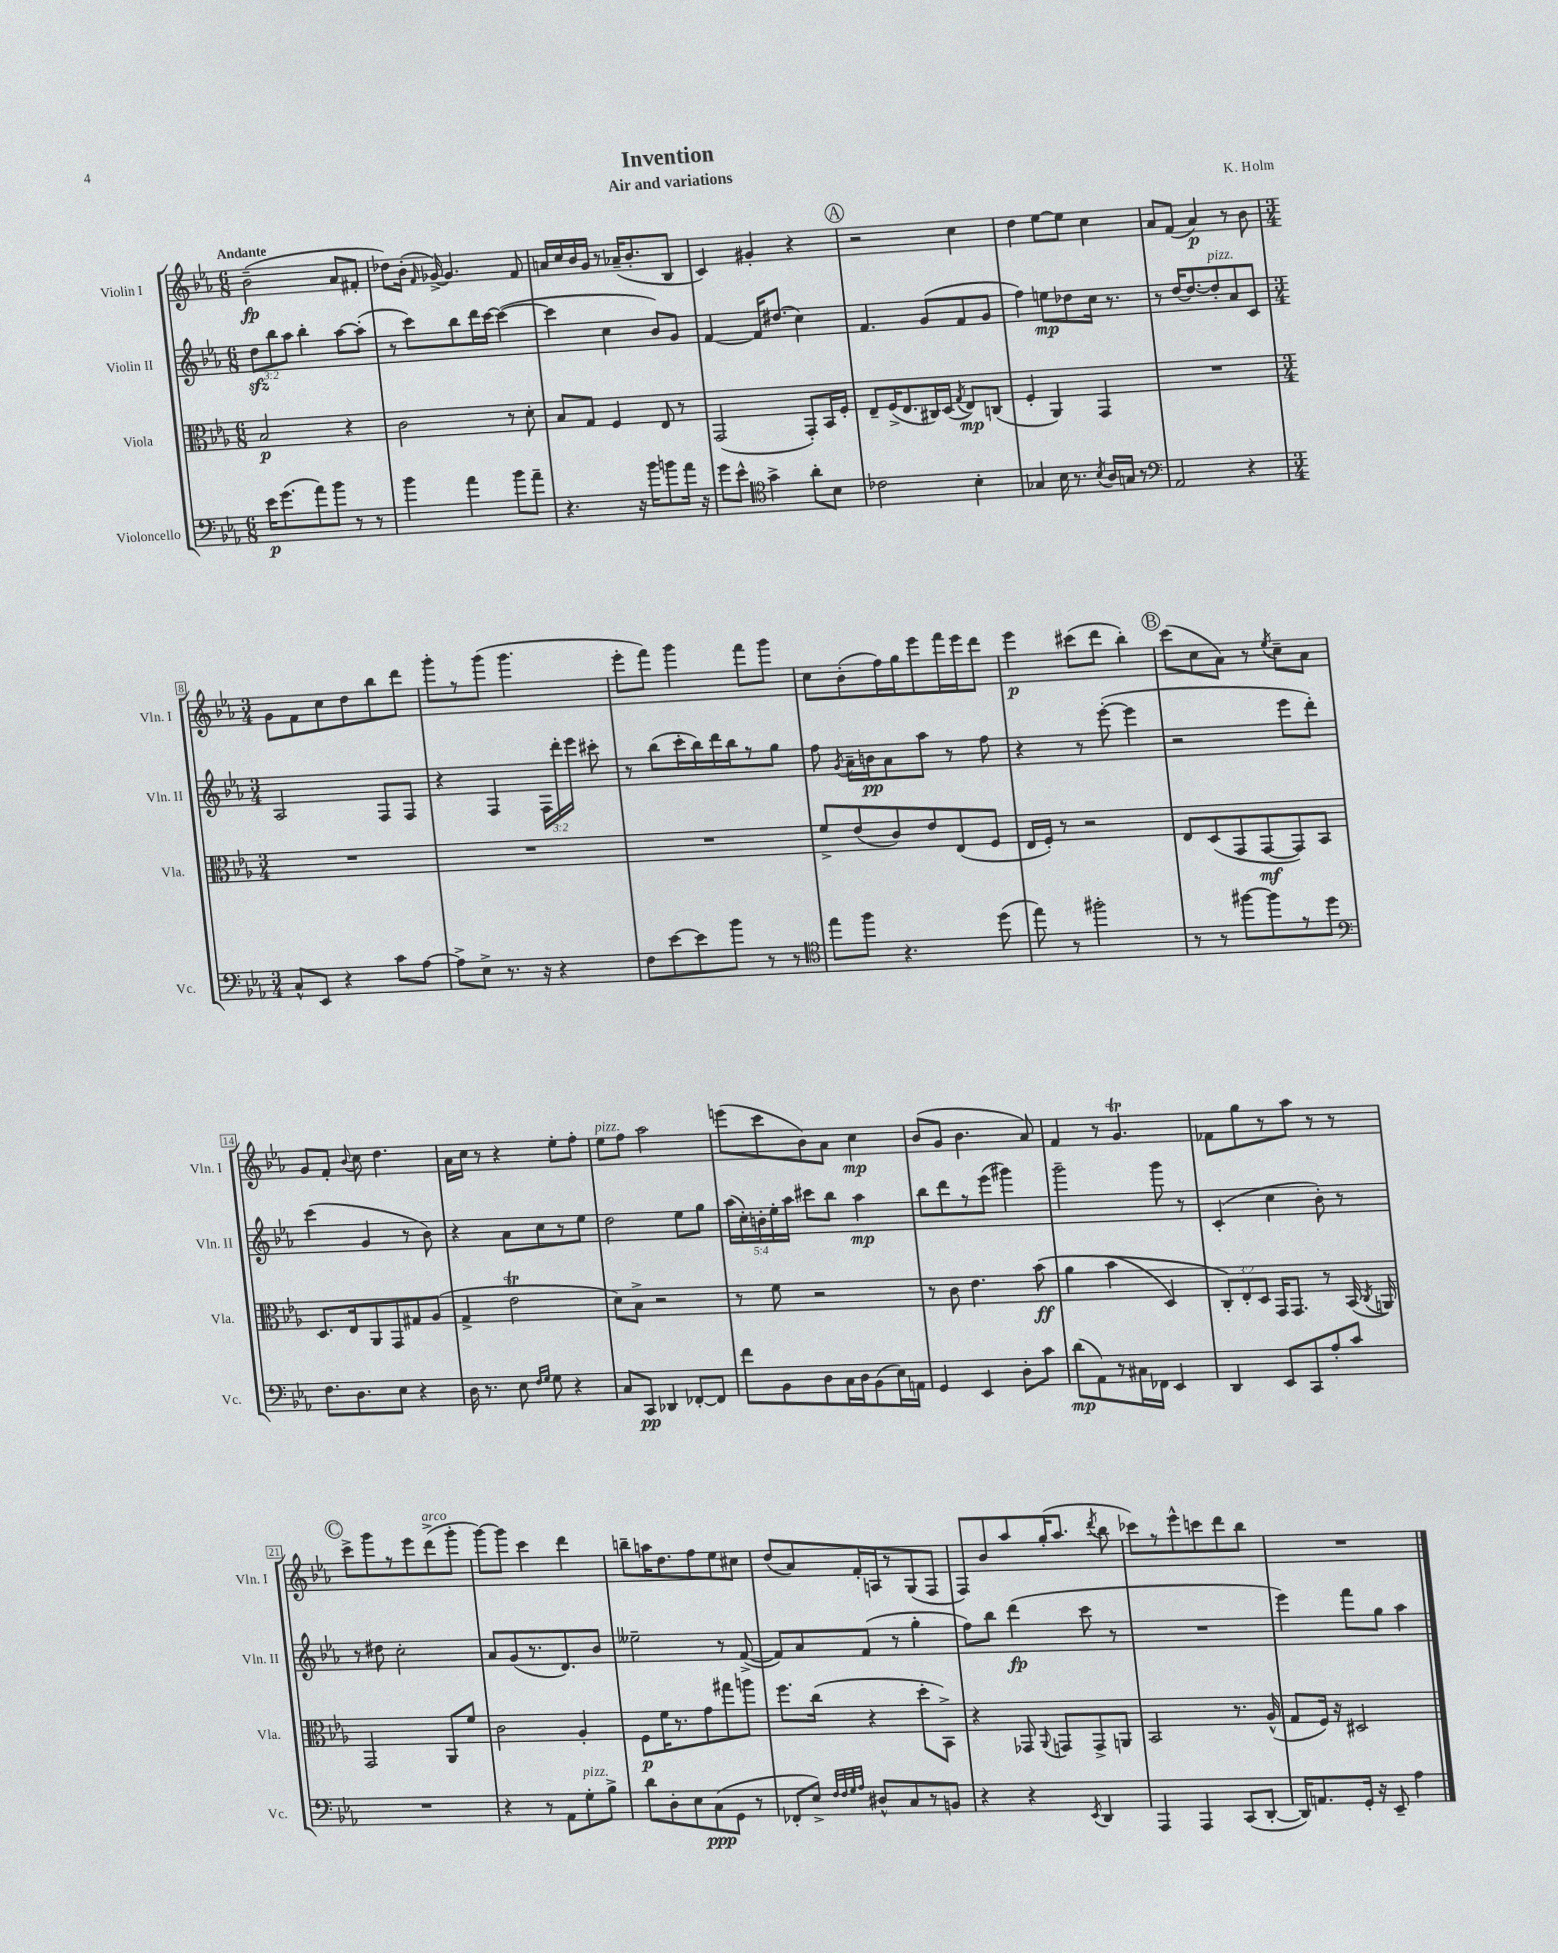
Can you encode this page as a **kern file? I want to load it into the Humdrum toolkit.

**kern	**dynam	**kern	**dynam	**kern	**dynam	**kern	**dynam
*part4	*part4	*part3	*part3	*part2	*part2	*part1	*part1
*staff4	*staff4	*staff3	*staff3	*staff2	*staff2	*staff1	*staff1
*I"Violoncello	*	*I"Viola	*	*I"Violin II	*	*I"Violin I	*
*I'Vc.	*	*I'Vla.	*	*I'Vln. II	*	*I'Vln. I	*
*clefF4	*	*clefC3	*	*clefG2	*	*clefG2	*
*k[b-e-a-]	*	*k[b-e-a-]	*	*k[b-e-a-]	*	*k[b-e-a-]	*
*M6/8	*	*M6/8	*	*M6/8	*	*M6/8	*
=1	=1	=1	=1	=1	=1	=1	=1
!	!	!	!	!	!	!LO:TX:a:B:t=Andante	!
16e-\KL	p	2B-/	p	12ddzz\L	.	(2b-~\	fp
(8.g\	.	.	.	.	.	.	.
.	.	.	.	12bb-\	.	.	.
.	.	.	.	12aa-\J	.	.	.
8a-\)	.	.	.	4bb-'\	.	.	.
8b-\J	.	.	.	.	.	.	.
8r	.	4r	.	[8aa-\L	.	8a-/L	.
8r	.	.	.	(8aa-'\J]	.	8f#X'/J	.
=2	=2	=2	=2	=2	=2	=2	=2
4b-\	.	2c\	.	8r	.	8dd-X\L)	.
.	.	.	.	8ccc\L)	.	(16b-'\Jk	.
.	.	.	.	.	.	16qqf/	.
.	.	.	.	.	.	[16g-X^/)	.
4a-\	.	.	.	8bb-\	.	4.g-/]	.
.	.	.	.	16ddd\L	.	.	.
.	.	.	.	[16ccc\JJ	.	.	.
8b-\L	.	8r	.	(4ccc\_	.	.	.
8a-~\J	.	8d'\	.	.	.	8f/	.
=3	=3	=3	=3	=3	=3	=3	=3
4.r	.	8B-/L	.	4ccc\]	.	16an/LL	.
.	.	.	.	.	.	16cc/	.
.	.	8G/J	.	.	.	16b-/	.
.	.	.	.	.	.	16g/JJ	.
.	.	4F/	.	4cc\	.	8r	.
16r	.	.	.	.	.	(16a-X~/KL	.
16b-\KL	.	.	.	.	.	8.b-'/	.
8bn\	.	8E-/	.	8b-/L)	.	.	.
16a-\Jk	.	8r	.	8g/J	.	8B-/J	.
16r	.	.	.	.	.	.	.
=4	=4	=4	=4	=4	=4	=4	=4
8g\L	.	(2GG/	.	[4f/	.	4c/)	.
8e-^^\J	.	.	.	.	.	.	.
*clefC4	*	*	*	*	*	*	*
4g^\	.	.	.	16f/KL]	.	4g#X'/	.
.	.	.	.	(8.dd#X/J	.	.	.
8a-'\L	.	8GG'/L)	.	4cc\)	.	4r	.
8B-\J	.	16BB-/L	.	.	.	.	.
.	.	16F'/JJ	.	.	.	.	.
!!LO:REH:place=s1:t=A
=5	=5	=5	=5	=5	=5	=5	=5
2c-X\	.	8E-~/L	.	4.f/	.	2r	.
.	.	(16F^/K	.	.	.	.	.
.	.	8.E-/	.	.	.	.	.
.	.	16C#X/L)	.	(8g/L	.	.	.
.	.	(16D/JJ	.	.	.	.	.
.	.	8qG/	.	.	.	.	.
4B-'\	.	8E-/L)	mp	8f/	.	4cc\	.
.	.	(8Cn/J	.	8g/J	.	.	.
=6	=6	=6	=6	=6	=6	=6	=6
4G-X/	.	4F'/	.	4ff\)	.	4dd\	.
16B-\	.	4AA-/)	.	8een\L	mp	[8ee-\L	.
8.r	.	.	.	.	.	.	.
.	.	.	.	8dd-X\	.	8ee-\J]	.
8qB-/	.	.	.	.	.	.	.
16A-/LL	.	4GG/	.	16cc\Jk	.	4cc\	.
16Gn/JJ	.	.	.	8.r	.	.	.
8r	.	.	.	.	.	.	.
=7	=7	=7	=7	=7	=7	=7	=7
*clefF4	*	*	*	*	*	*	*
2AA-/	.	2.r	.	8r	.	8a-/L	.
.	.	.	.	[16dd/KL	.	(8f/J	.
.	.	.	.	8.dd/_	.	.	.
.	.	.	.	.	.	4a-/)	p
!	!	!	!	!LO:TX:a:i:t=pizz.	!	!	!
.	.	.	.	8dd'/]	.	.	.
4r	.	.	.	8a-/	.	8r	.
.	.	.	.	8c/J	.	8b-\	.
!!LO:LB:g=z
=8	=8	=8	=8	=8	=8	=8	=8
*M3/4	*	*M3/4	*	*M3/4	*	*M3/4	*
8C^^/L	.	2.r	.	2A-/	.	8g\L	.
8EE-/J	.	.	.	.	.	8f\	.
4r	.	.	.	.	.	8cc\	.
.	.	.	.	.	.	8dd\	.
8c\L	.	.	.	8F/L	.	8bb-\	.
[8A-\J	.	.	.	8F/J	.	8ddd\J	.
=9	=9	=9	=9	=9	=9	=9	=9
8A-^\L]	.	2.r	.	4r	.	8ggg'\L	.
8E-^\J	.	.	.	.	.	8r	.
8.r	.	.	.	4F/	.	(8ggg\J	.
.	.	.	.	.	.	4.ggg\	.
16r	.	.	.	.	.	.	.
4r	.	.	.	24F\LL	.	.	.
.	.	.	.	24ddd'\	.	.	.
.	.	.	.	24eee-\JJ	.	.	.
.	.	.	.	8ccc#X'\	.	.	.
=10	=10	=10	=10	=10	=10	=10	=10
8F\L	.	2.r	.	8r	.	8eee-'\L	.
[8e-\	.	.	.	(8bb-\L	.	8fff\J)	.
8e-\]	.	.	.	16ccc'\L	.	4ggg\	.
.	.	.	.	16bb-\)	.	.	.
8b-\J	.	.	.	16ddd\	.	.	.
.	.	.	.	16bb-\J	.	.	.
8r	.	.	.	8r	.	8fff\L	.
8r	.	.	.	8gg\J	.	8ggg\J	.
=11	=11	=11	=11	=11	=11	=11	=11
*clefC4	*	*	*	*	*	*	*
8ee-\L	.	8f^/L	.	8ff\	.	8cc\L	.
.	.	.	.	8qg/	.	.	.
8ff\J	.	(8e-/	.	16a-~\LL	.	(8b-'\	.
.	.	.	.	16bn\J	pp	.	.
4.r	.	8c/)	.	8a-\	.	16ff\L)	.
.	.	.	.	.	.	16gg\J	.
.	.	8e-/	.	8aa-\J	.	8eee-\	.
.	.	(8E-/	.	8r	.	16fff\L	.
.	.	.	.	.	.	16eee-\J	.
(8dd\	.	8F/J	.	8ff\	.	8ddd\J	.
=12	=12	=12	=12	=12	=12	=12	=12
8ee-\)	.	16E-/LL	.	4r	.	4eee-\	p
.	.	16F'/JJ)	.	.	.	.	.
8r	.	8r	.	.	.	.	.
2ff#X'\	.	2r	.	8r	.	(8ccc#X\L	.
.	.	.	.	([8eee-'\	.	8ddd\J	.
.	.	.	.	4eee-\]	.	4bb-'\)	.
!!LO:REH:place=s1:t=B
=13	=13	=13	=13	=13	=13	=13	=13
8r	.	8E-/L	.	2r	.	(8ccc\L	.
8r	.	(8D/	.	.	.	8cc\	.
[8ff#X\L	.	8GG/	.	.	.	8a-\J)	.
8ff#\]	.	[8GG/	mf	.	.	8r	.
.	.	.	.	.	.	8qee-/	.
8r	.	8GG/])	.	8eee-\L	.	8cc~\L	.
8dd\J	.	8BB-/J	.	8ddd'\J)	.	8a-\J	.
!!LO:LB:g=z
=14	=14	=14	=14	=14	=14	=14	=14
*clefF4	*	*	*	*	*	*	*
8.F\L	.	8.D/L	.	(4ccc\	.	8g/L	.
.	.	.	.	.	.	8f'/J	.
8.D\	.	16E-/k	.	.	.	.	.
.	.	.	.	.	.	8qqb-/	.
.	.	8AA-/	.	4g/	.	8cc\	.
8E-\J	.	8GG/	.	.	.	4.dd\	.
4r	.	8G#X/	.	8r	.	.	.
.	.	(8A-/J	.	8b-\)	.	.	.
=15	=15	=15	=15	=15	=15	=15	=15
16D\	.	4G^/	.	4r	.	16a-\LL	.
8.r	.	.	.	.	.	16cc\JJ	.
.	.	.	.	.	.	8r	.
8E-\	.	2e-T\	.	8a-\L	.	4r	.
16qqF/LL	.	.	.	.	.	.	.
16qqG/JJ	.	.	.	.	.	.	.
8G\	.	.	.	8cc\	.	.	.
4r	.	.	.	8r	.	8ee-'\L	.
.	.	.	.	8ee-\J	.	8ff'\J	.
=16	=16	=16	=16	=16	=16	=16	=16
!	!	!	!	!	!	!LO:TX:a:i:t=pizz.	!
8C/L	.	8d\L)	.	2dd\	.	8ee-\L	.
8CC/J	pp	8B-^\J	.	.	.	8ff\J	.
4DD-X/	.	2r	.	.	.	2aa-\	.
[8FF-X'/L	.	.	.	8ee-\L	.	.	.
8FF-/J]	.	.	.	8gg\J	.	.	.
=17	=17	=17	=17	=17	=17	=17	=17
8f\L	.	8r	.	(20aa-\LL	.	(8eeen\L	.
.	.	.	.	20cc'\)	.	.	.
.	.	.	.	20bn'\	.	.	.
8BB-\	.	8f\	.	.	.	8ccc\	.
.	.	.	.	20ee-'\	.	.	.
.	.	.	.	20aa-\JJ	.	.	.
8D\	.	2r	.	8ccc#X\L	.	8b-\)	.
16C\L	.	.	.	8bb-\J	.	8a-\J	.
16D\J	.	.	.	.	.	.	.
(8BB-\	.	.	.	4aa-\	mp	4cc\	mp
16E-\L)	.	.	.	.	.	.	.
16AAn\JJ	.	.	.	.	.	.	.
=18	=18	=18	=18	=18	=18	=18	=18
4GG/	.	8r	.	8bb-\L	.	(8b-/L	.
.	.	8c\	.	8ddd\	.	8g/J	.
4EE-/	.	4.e-\	.	8r	.	4.b-\	.
.	.	.	.	(8eee-\J	.	.	.
8D'\L	.	.	.	4ggg#X\)	.	.	.
8c\J	.	(8b-\	ff	.	.	8a-/)	.
=19	=19	=19	=19	=19	=19	=19	=19
(8d\L	mp	4a-\	.	2ggg~\	.	4f/	.
8AA-\)	.	.	.	.	.	.	.
8r	.	(4b-\	.	.	.	8r	.
16C#X\L	.	.	.	.	.	4.gt/	.
16FF-X\JJ	.	.	.	.	.	.	.
4EE-/	.	4D/)	.	8ggg\	.	.	.
.	.	.	.	8r	.	.	.
=20	=20	=20	=20	=20	=20	=20	=20
4DD/	.	12C'/L)	.	(4c'/	.	8f-X\L	.
.	.	12E-'/	.	.	.	.	.
.	.	.	.	.	.	8gg\	.
.	.	12D/J	.	.	.	.	.
8EE-/L	.	16GG/KL	.	4cc\	.	8r	.
.	.	8.GG/J	.	.	.	.	.
8CC/	.	.	.	.	.	8aa-\J	.
8A-'/	.	8r	.	8b-'\)	.	8r	.
8c/J	.	(16BB-/	.	8r	.	8r	.
.	.	8qC/	.	.	.	.	.
.	.	16AAn/)	.	.	.	.	.
!!LO:LB:g=z
!!LO:REH:place=s1:t=C
=21	=21	=21	=21	=21	=21	=21	=21
2.r	.	2GG/	.	8r	.	8ccc^\L	.
.	.	.	.	8dd#X\	.	8ggg\	.
.	.	.	.	2cc'\	.	8r	.
.	.	.	.	.	.	8eee-\	.
!	!	!	!	!	!	!LO:TX:a:i:t=arco	!
.	.	8AA-/L	.	.	.	(8ddd^\	.
.	.	8f/J	.	.	.	8ggg'\J	.
=22	=22	=22	=22	=22	=22	=22	=22
4r	.	2c\	.	8a-/L	.	[8ggg\L)	.
.	.	.	.	(8g/	.	8ggg\J]	.
8r	.	.	.	8.r	.	4ccc\	.
8AA-\L	.	.	.	.	.	.	.
.	.	.	.	8.d/)	.	.	.
!LO:TX:a:i:t=pizz.	!	!	!	!	!	!	!
8G'\	.	4A-'/	.	.	.	4ddd\	.
8B-^\J	.	.	.	8b-/J	.	.	.
=23	=23	=23	=23	=23	=23	=23	=23
8d\L	.	8F\L	p	2ee--X~\	.	8bbn~\L	.
8D'\	.	16f\K	.	.	.	16aan\K	.
.	.	8.r	.	.	.	8.dd\	.
8E-\	.	.	.	.	.	.	.
(8C\	ppp	8g\	.	.	.	8ff\	.
8GG\J	.	8gg#X\	.	8r	.	8ee-\	.
8r	.	8aan\J	.	([8f^/	.	8cc#X\J	.
=24	=24	=24	=24	=24	=24	=24	=24
8FF-X'/L	.	8.ff\L	.	8f/L])	.	(8dd/L	.
8E-^/J)	.	.	.	8a-/	.	8a-/)	.
.	.	(16cc\Jk	.	.	.	.	.
32qqF/LLL	.	.	.	.	.	.	.
32qqF/	.	.	.	.	.	.	.
32qqG/	.	.	.	.	.	.	.
32qqA-/JJJ	.	.	.	.	.	.	.
8D#X^^/L	.	4r	.	(8f/J	.	16f'/L	.
.	.	.	.	.	.	16An/J	.
8C/	.	.	.	8r	.	8r	.
8r	.	8dd'\L	.	4gg'\	.	(8G/	.
8BBn/J	.	8BB-^\J)	.	.	.	8F/J	.
=25	=25	=25	=25	=25	=25	=25	=25
4r	.	4r	.	8ff\L)	.	8F/L)	.
.	.	.	.	8bb-\J	.	8b-/	.
4r	.	8GG-X/	.	(4ddd\	fp	8aa-/	.
.	.	8qqAA-/	.	.	.	.	.
.	.	8GGn/L	.	.	.	(16gg'/K	.
.	.	.	.	.	.	8.aa-/J	.
8qEE-/	.	.	.	.	.	.	.
4DD/	.	8GG^/	.	8ccc\	.	.	.
.	.	.	.	.	.	8qddd/	.
.	.	8AAn/J	.	8r	.	8bb-\	.
=26	=26	=26	=26	=26	=26	=26	=26
4AAA-/	.	2BB-/	.	2.r	.	8ccc-X\L)	.
.	.	.	.	.	.	8r	.
4AAA-/	.	.	.	.	.	8eee-^^\	.
.	.	.	.	.	.	8cccn\	.
(8CC/L	.	8.r	.	.	.	8ddd\	.
[8DD'/J	.	.	.	.	.	8bb-\J	.
.	.	(16A-^^/	.	.	.	.	.
=27	=27	=27	=27	=27	=27	=27	=27
16DD/KL])	.	8G/L	.	4eee-\)	.	2.r	.
8.AAn/	.	.	.	.	.	.	.
.	.	16F/Jk)	.	.	.	.	.
.	.	16r	.	.	.	.	.
16GG'/Jk	.	2D#X/	.	8fff\L	.	.	.
16r	.	.	.	.	.	.	.
8EE-~/	.	.	.	8gg\J	.	.	.
4A-\	.	.	.	4aa-\	.	.	.
==	==	==	==	==	==	==	==
*-	*-	*-	*-	*-	*-	*-	*-
